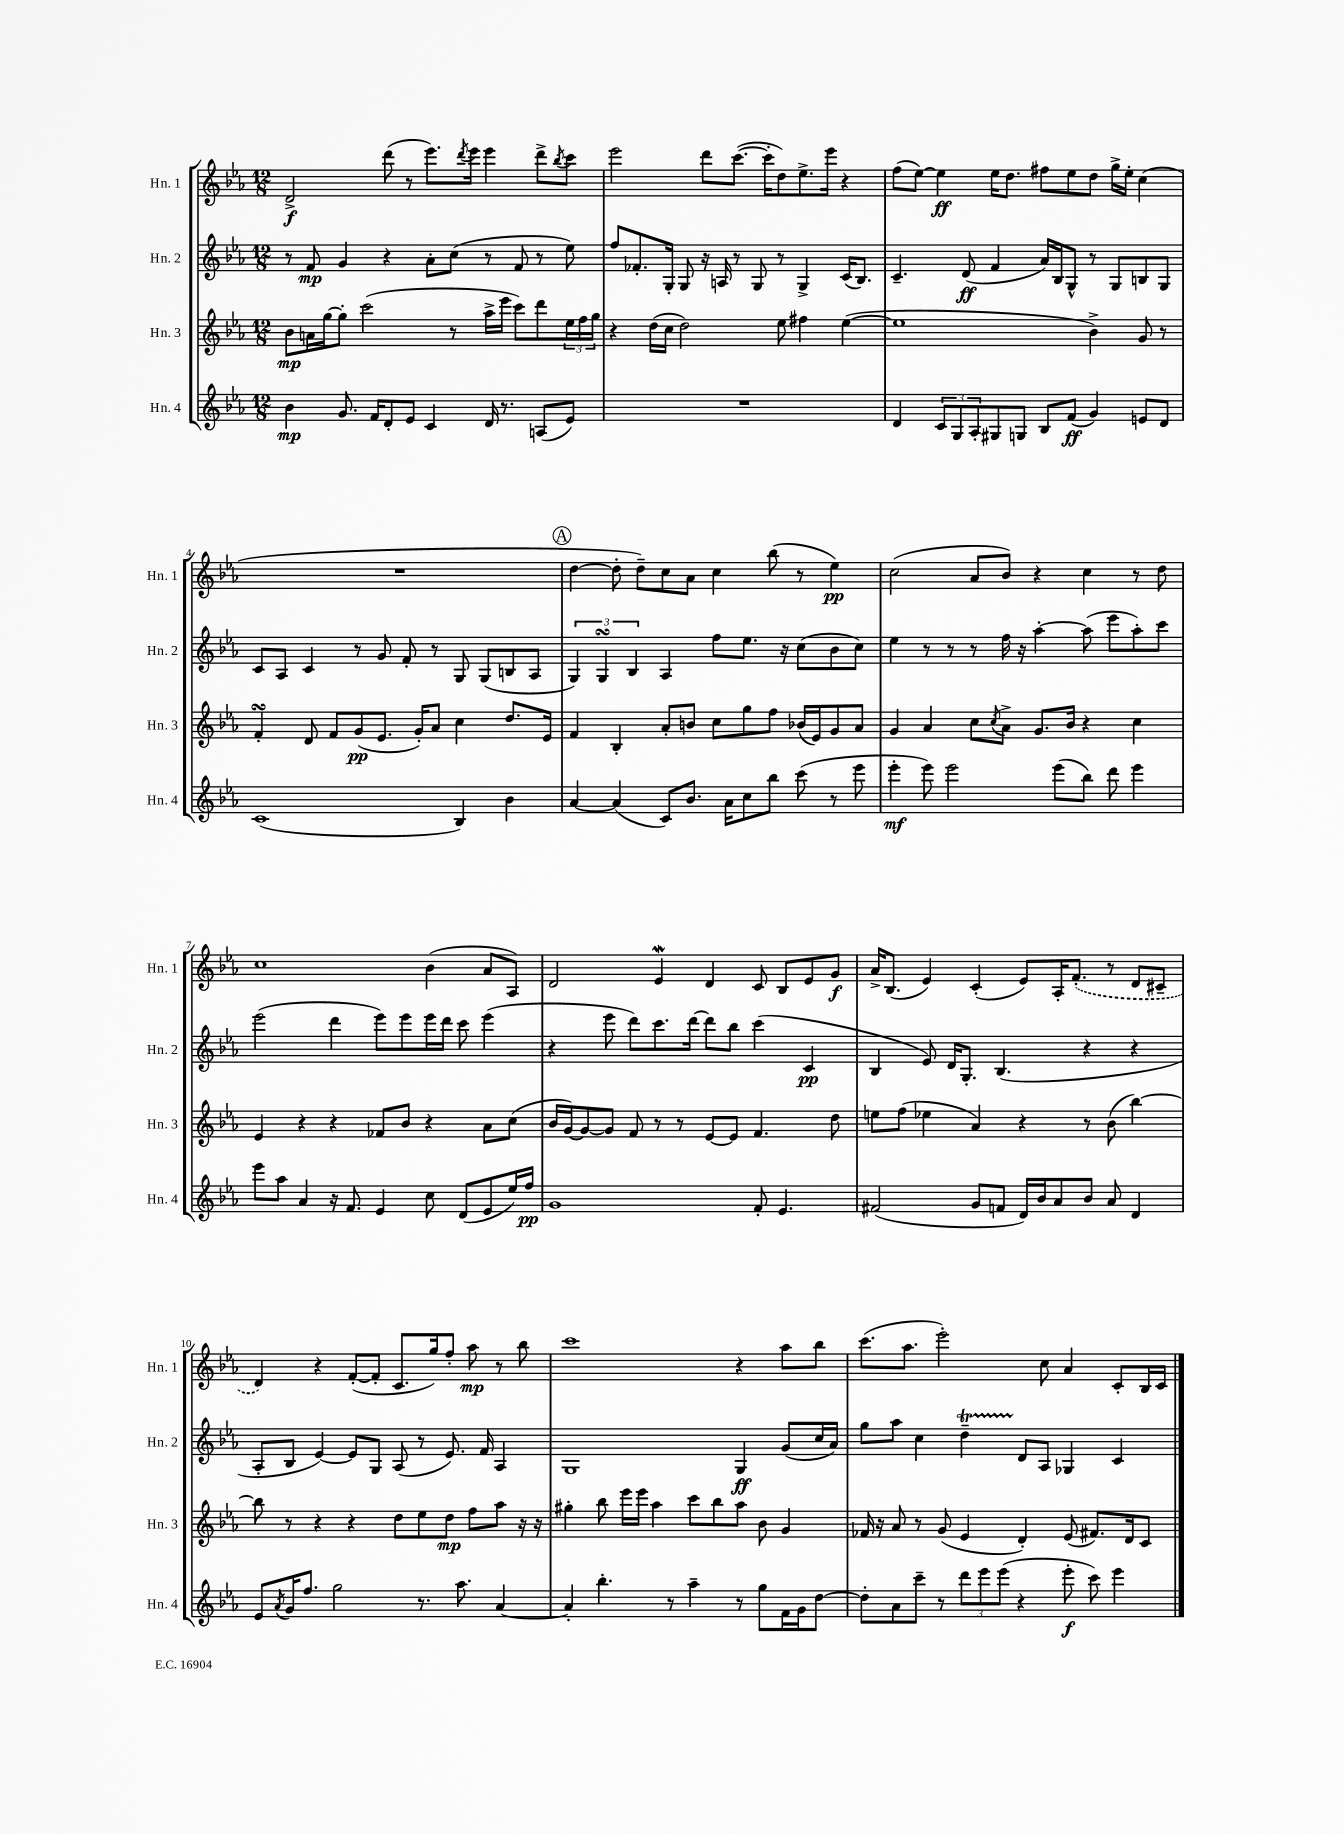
<<
\new StaffGroup <<
\new Staff = "s0" \with { instrumentName = "Hn. 1" shortInstrumentName = "Hn. 1" } {
    \clef treble \key ees \major \numericTimeSignature \time 12/8
    d'2->\f d'''8( r8 ees'''8.) \acciaccatura { d'''8 } ees'''16 ees'''4 d'''8-> \acciaccatura { bes''8 } c'''8 |
    ees'''2 d'''8 c'''8.~( c'''16-. d''8) ees''8.-> ees'''16 r4 |
    f''8( ees''8~) ees''4\ff ees''16 d''8. fis''8 ees''8 d''8 g''16-> ees''16-. c''4( |
    R1. |
    \mark \markup { \circle "A" } d''4~ d''8-. d''8--) c''8 aes'8 c''4 bes''8( r8 ees''4\pp) |
    c''2( aes'8 bes'8) r4 c''4 r8 d''8 |
    c''1 bes'4( aes'8 aes8) |
    d'2 ees'4\mordent d'4 c'8 bes8 ees'8 g'8\f |
    aes'16-> bes8.( ees'4) c'4-.( ees'8) aes16-. \once \slurDashed f'8.-.( r8 d'8 cis'8-- |
    d'4) r4 f'8~-.( f'8-. c'8. g''16) f''8-. aes''8\mp r8 bes''8 |
    c'''1 r4 aes''8 bes''8 |
    c'''8.( aes''8. ees'''2-.) c''8 aes'4 c'8-. bes16 c'16 \bar "|." |
}
\new Staff = "s1" \with { instrumentName = "Hn. 2" shortInstrumentName = "Hn. 2" } {
    \clef treble \key ees \major \numericTimeSignature \time 12/8
    r8 f'8\mp g'4 r4 aes'8-. c''8( r8 f'8 r8 ees''8) |
    f''8 fes'8.-. g16-. g8 r16 a16 r8 g8 r8 g4-> c'16( bes8.) |
    c'4.-- d'8\ff( f'4 aes'16) bes16 g8-^ r8 g8 b8 g8 |
    c'8 aes8 c'4 r8 g'8 f'8-. r8 g8 g8( b8 aes8 |
    \mark \markup { \circle "A" } \tuplet 3/2 { g4) g4\turn bes4 } aes4 f''8 ees''8. r16 c''8( bes'8 c''8) |
    ees''4 r8 r8 r8 f''16 r16 aes''4~-. aes''8( ees'''8 aes''8-.) c'''8 |
    ees'''2( d'''4 ees'''8) ees'''8 ees'''16 d'''16 c'''8 ees'''4( |
    r4 ees'''8 d'''8) c'''8. d'''16~ d'''8 bes''8 c'''4( c'4\pp |
    bes4 ees'8) d'16 g8.-. bes4.( r4 r4 |
    aes8-. bes8 ees'4~) ees'8 g8 aes8( r8 ees'8.) f'16 aes4 |
    g1 g4\ff g'8( c''16 aes'16) |
    g''8 aes''8 c''4 d''4--\startTrillSpan d'8\stopTrillSpan aes8 ges4 c'4 \bar "|." |
}
\new Staff = "s2" \with { instrumentName = "Hn. 3" shortInstrumentName = "Hn. 3" } {
    \clef treble \key ees \major \numericTimeSignature \time 12/8
    bes'8\mp a'16 g''16~ g''8-. c'''2( r8 aes''16-> ees'''16 c'''8) d'''8 \tuplet 3/2 { ees''16 f''16 g''16 } |
    r4 d''16( c''16 d''2) ees''8 fis''4 ees''4~( |
    ees''1 bes'4->) g'8 r8 |
    f'4-.\turn d'8 f'8 g'8\pp( ees'8. g'16-.) aes'8 c''4 d''8. ees'16 |
    \mark \markup { \circle "A" } f'4 bes4-. aes'8-. b'8 c''8 g''8 f''8 bes'16( ees'16) g'8 aes'8 |
    g'4 aes'4 c''8 \acciaccatura { c''8 } aes'8-> g'8. bes'16 r4 c''4 |
    ees'4 r4 r4 fes'8 bes'8 r4 aes'8 c''8( |
    bes'16 g'16~) g'8~ g'8 f'8 r8 r8 ees'8~ ees'8 f'4. d''8 |
    e''8 f''8( ees''4 aes'4) r4 r8 bes'8( bes''4~) |
    bes''8 r8 r4 r4 d''8 ees''8 d''8\mp f''8 aes''8 r16 r16 |
    gis''4-. bes''8 ees'''16 ees'''16 aes''4 c'''8 bes''8 aes''8 bes'8 g'4 |
    fes'16 r16 aes'8 r8 g'8( ees'4 d'4-.) ees'8( fis'8.) d'16 c'8 \bar "|." |
}
\new Staff = "s3" \with { instrumentName = "Hn. 4" shortInstrumentName = "Hn. 4" } {
    \clef treble \key ees \major \numericTimeSignature \time 12/8
    bes'4\mp g'8. f'16 d'8-. ees'8 c'4 d'16 r8. a8( ees'8) |
    R1. |
    d'4 \tuplet 3/2 { c'8 g8 aes8-. } gis8 g8 bes8 f'8\ff( g'4) e'8 d'8 |
    c'1( bes4) bes'4 |
    \mark \markup { \circle "A" } aes'4~ aes'4( c'8) bes'8. aes'16 c''8 bes''8 c'''8( r8 ees'''8 |
    ees'''4-.\mf ees'''8) ees'''2 ees'''8( bes''8) d'''8 ees'''4 |
    ees'''8 aes''8 aes'4 r16 f'8. ees'4 c''8 d'8( ees'8 ees''16) f''16\pp |
    g'1 f'8-. ees'4. |
    fis'2( g'8 f'8 d'16) bes'16 aes'8 bes'8 aes'8 d'4 |
    ees'8 \acciaccatura { aes'8 } g'16 f''8. g''2 r8. aes''8. aes'4~ |
    aes'4-. bes''4.-. r8 aes''4-- r8 g''8 f'16 g'16 d''8~ |
    d''8-. aes'8 c'''8-- r8 \tuplet 3/2 { d'''8 ees'''8 ees'''8( } r4 ees'''8-.\f c'''8) ees'''4 \bar "|." |
}
>>
>>
